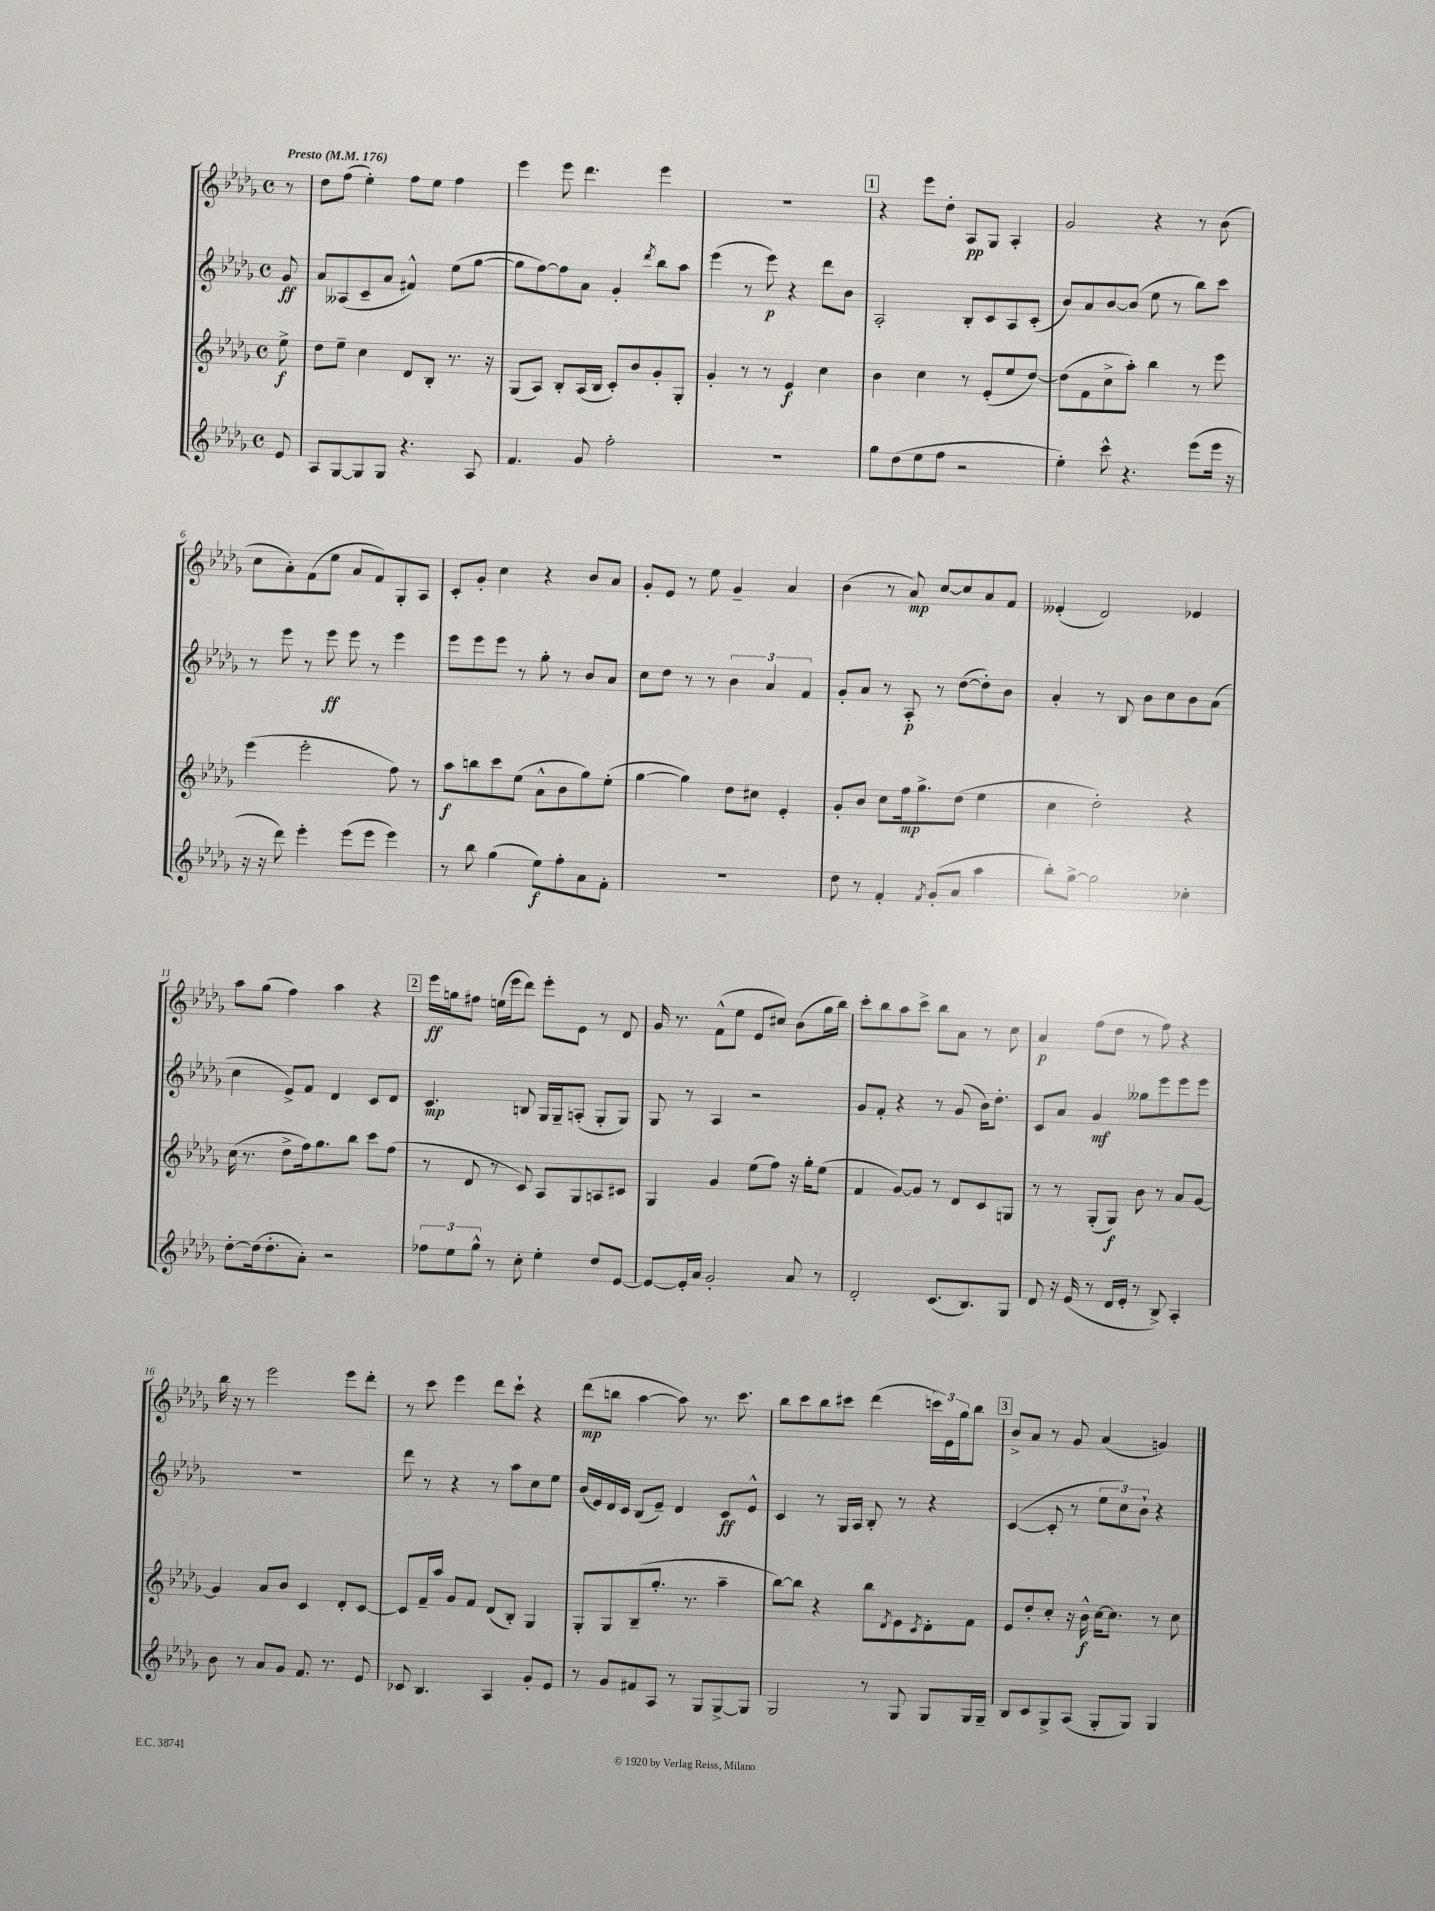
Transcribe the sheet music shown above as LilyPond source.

<<
\new StaffGroup <<
\new Staff = "s0" {
    \clef treble \key des \major \defaultTimeSignature \time 4/4 \partial 8 \tempo "Presto" 4 = 176
    r8 |
    des''8 f''8( ees''4-.) f''8 ees''8 f''4 |
    ees'''4 ees'''8 des'''4. ees'''4 |
    r1 |
    \mark \markup { \box "1" } r4 ees'''8 des''8-. aes8\pp ges8 aes4-. |
    ges'2 r4 r8 bes'8( |
    c''8 aes'8-.) f'8( ees''8 aes'8 f'8) ges8-. aes8 |
    c'8-. ges'8-. c''4 r4 bes'8 aes'8 |
    ges'8-. ees'8 r8 ees''8 ges'4-- aes'4 |
    bes'4( r8 aes'8\mp) c''8~ c''8 aes'8 f'8 |
    eeses'4-.( des'2) ees'4 |
    aes''8 ges''8( f''4) aes''4 r4 |
    \mark \markup { \box "2" } ees'''16\ff g''16 fis''8 e''16( ees'''16 des'''8) ees'''8-. ees'8 r8 des'8 |
    ges'16 r8. f'8-^( ees''8 ees'8 cis''8) bes'8( ges''16 bes''16) |
    c'''8-. bes''8 aes''8 c'''8-> bes''8 aes'8 r8 c''8 |
    aes'4\p f''8( des''8 r8 f''8) r4 |
    bes''16 r16 r8 ees'''2 ees'''8 des'''8-. |
    r8 c'''8 ees'''4 des'''8 c'''8-! r4 |
    des'''8\mp( b''8 aes''4~ aes''8) r8. c'''8. |
    bes''8 c'''8 bes''8 cis'''8 des'''4( \tuplet 3/2 { c'''16) ees'16 ges''16 } bes''8 |
    \mark \markup { \box "3" } bes'8-> aes'8 r8 ges'8 aes'4( g'4) \bar "|." |
}
\new Staff = "s1" {
    \clef treble \key des \major \defaultTimeSignature \time 4/4 \partial 8
    ges'8\ff |
    aes'8 aeses8( c'8-- aes'8 fis'4-^) ees''8( ges''8~ |
    ges''8 f''8~) f''8 aes'8 ges'4-. \acciaccatura { des'''8 } bes''8 aes''8 |
    ees'''4( r8 ees'''8\p) r4 des'''8 bes'8 |
    \mark \markup { \box "1" } aes2-. bes8-. c'8 aes8 c'8-.( |
    bes'8) aes'8 bes'8~ bes'8( ees''8 r8 bes''8) c'''8 |
    r8 ees'''8 r8 ees'''8\ff ees'''8 r8 ees'''4 |
    ees'''8 ees'''8 ees'''8 r8 ges''8-. r8 bes'8 aes'8 |
    c''8 des''8 r8 r8 \tuplet 3/2 { bes'4 aes'4 f'4 } |
    ges'8-. aes'8 r8 aes8-.\p r8 des''8~( des''8-.) bes'8 |
    aes'4-. r8 bes8 bes'8 c''8 bes'8 aes'8( |
    c''4 ees'8->) f'8 des'4 c'8 des'8 |
    \mark \markup { \box "2" } c'4.\mp b8 ges16 ges16-- a8-.( ges8-. ges8) |
    ges8 r8 aes4 r2 |
    ges'8 f'8-. r4 r8 ges'8( bes'16) des''8.-. |
    c'8 aes'8 ges'4\mf geses''8 ees'''8 ees'''8 ees'''8 |
    R1 |
    des'''8 r8 r4 r8 aes''8 c''8 ees''8 |
    bes'16( ees'16) des'16 c'16 bes8( ees'8--) des'4 c'8\ff ees'8-^ |
    c'4 r8 ges16 aes16 bes8-. r8 r4 |
    \mark \markup { \box "3" } c'4~( c'8-. r8 \tuplet 3/2 { ees''8 c''8) bes'8-! } r4 \bar "|." |
}
\new Staff = "s2" {
    \clef treble \key des \major \defaultTimeSignature \time 4/4 \partial 8
    ees''8->\f |
    des''8 ees''8-- c''4 des'8 bes8-. r8. r16 |
    ges8( aes8) bes8-. aes16( bes16 c'8-.) bes'8 ges'8-. ges8-. |
    ges'4-. r8 r8 ees'4\f c''4 |
    \mark \markup { \box "1" } bes'4 c''4 r8 ees'8-.( ees''8 des''8~) |
    des''8( f'8 c''8-> aes''8-.) bes''4 r8 ees'''8 |
    ees'''4( ees'''2-. f''8) r8 |
    aes''8\f b''8 c'''8 ees''8( aes'8-^ bes'8 ges''8) ees''8-.( |
    ges''4~ ges''4) des''8 cis''8 ees'4-. |
    ges'8-. bes'8 c''8 f''16\mp ges''8.-> des''8( ees''4 |
    c''4 des''2-.) r4 |
    c''16( r8. des''8-> f''16) ges''8. bes''8 c'''8 f''8( |
    \mark \markup { \box "2" } r8 des'8 r8 c'8) aes8 ges8 a8 cis'8 |
    ges4 ges'4 ees''8( f''8) r16 ges''16-. ees''8( |
    f'4 ges'8~) ges'8 r8 des'8 c'8 g8 |
    r8 r8 ges8-.( ges8\f) bes'8 r8 aes'8 ges'8~ |
    ges'4 aes'8 bes'8 c'4 des'8-. c'8~ |
    c'8 f'16-- aes''16 ges'8 f'8 des'8( bes8-.) ges4 |
    ges8-. ges8 bes8--( ges''8.-. r8. aes''4-- |
    bes''8~) bes''8 r4 bes''8 \acciaccatura { des'8 } ees'8 \acciaccatura { c'8 } des'8-. f'8 |
    \mark \markup { \box "3" } ees'8 des''8-. c''8-. r16 bes'16-^\f c''16~ c''8. r8 c''8 \bar "|." |
}
\new Staff = "s3" {
    \clef treble \key des \major \defaultTimeSignature \time 4/4 \partial 8
    ees'8 |
    aes8 ges8~ ges8 ges8 r4. aes8 |
    f'4. ges'8 f''2-. |
    r1 |
    \mark \markup { \box "1" } ges''8 des''8( ees''8 f''8 r2 |
    ees''4-.) c'''8-^ r4. ees'''8( ees'''16 r16 |
    r16 r16 des'''8) ees'''4-. ees'''8( ees'''8 ees'''4) |
    r8 bes''8 ges''4( ees''8\f) f''8-. aes'8 f'8-. |
    R1 |
    des''8 r8 f'4-. \acciaccatura { f'8 } ges'8-.( aes'8 aes''4 |
    bes''8-.) ges''8~-> ges''2 ces''4-. |
    des''8~-. des''16( des''8.-. aes'8-.) r2 |
    \mark \markup { \box "2" } \tuplet 3/2 { fes''8 ees''8 ges''8-^ } r8 c''8-. ees''4-. des''8 ees'8~ |
    ees'8~ ees'16-. aes'16 ges'2-. aes'8 r8 |
    des'2-. c'8.( bes8.) ges8 |
    des'8 r16 ees'16( r8 des'16 ees'16-. r8 bes8->) aes4-. |
    bes'8 r8 aes'8 ges'8 f'8. r8. ees'8 |
    ces'8 bes4. aes4 ges'8-. ees'8 |
    r8 ges'8 fis'8 aes8 r8 ges8 ges8~-> ges8 |
    ges2 r8 ges8 ges8 ges16 ges16-- |
    \mark \markup { \box "3" } bes8 c'8 ges8-> aes8( ges8-. ges8) ges4 \bar "|." |
}
>>
>>
